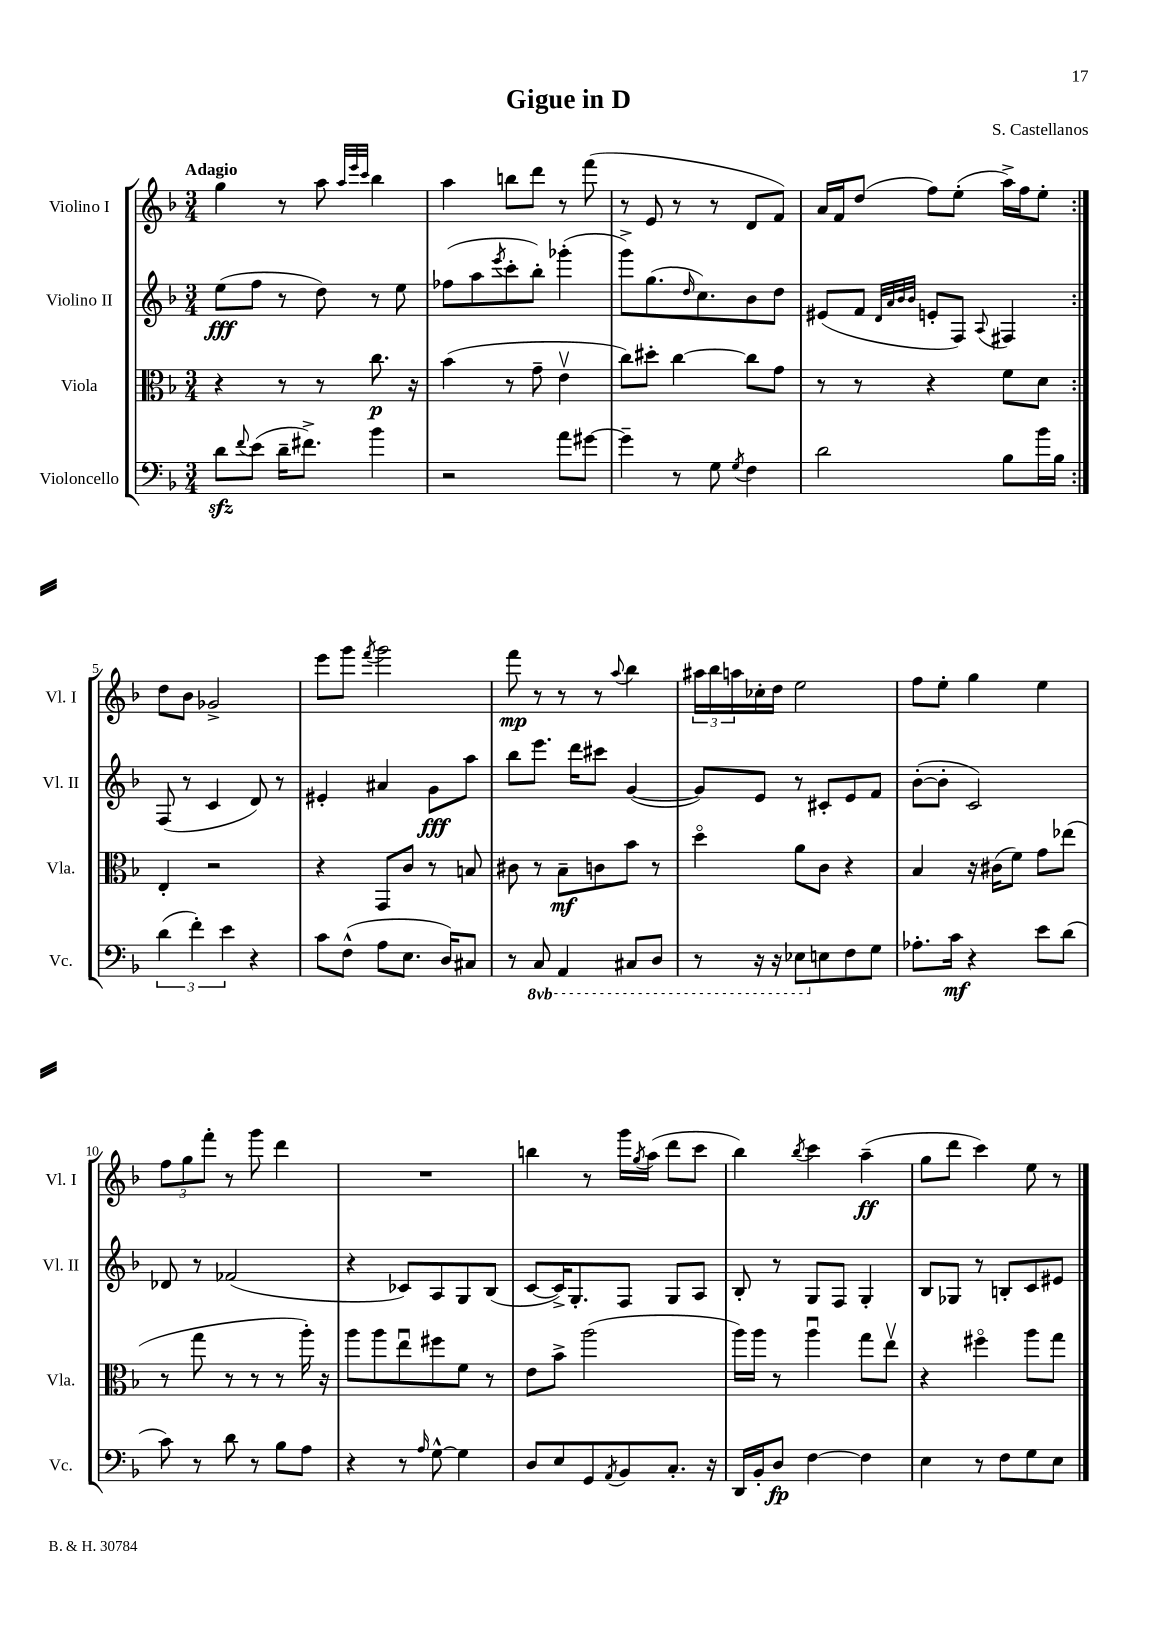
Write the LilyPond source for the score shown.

\header { title = "Gigue in D" composer = "S. Castellanos" }
<<
\new StaffGroup <<
\new Staff = "s0" \with { instrumentName = "Violino I" shortInstrumentName = "Vl. I" } {
    \clef treble \key f \major \numericTimeSignature \time 3/4 \tempo "Adagio"
    \repeat volta 2 { g''4 r8 a''8 \grace { a''32 e'''32 c'''32 } bes''4 |
    a''4 b''8 d'''8 r8 f'''8( |
    r8 e'8 r8 r8 d'8 f'8) |
    a'16 f'16 d''8( f''8) e''8-.( a''16->) f''16 e''8-. | }
    d''8 bes'8 ges'2-> |
    e'''8 g'''8 \acciaccatura { f'''8 } g'''2 |
    f'''8\mp r8 r8 r8 \appoggiatura { a''8 } bes''4 |
    \tuplet 3/2 { ais''16 bes''16 a''16 } ces''16-. d''16 e''2 |
    f''8 e''8-. g''4 e''4 |
    \tuplet 3/2 { f''8 g''8 f'''8-. } r8 g'''8 d'''4 |
    R2. |
    b''4 r8 g'''16 \acciaccatura { g''8 } a''16( d'''8 c'''8 |
    bes''4) \acciaccatura { bes''8 } c'''4 a''4--\ff( |
    g''8 d'''8 c'''4) e''8 r8 \bar "|." |
}
\new Staff = "s1" \with { instrumentName = "Violino II" shortInstrumentName = "Vl. II" } {
    \clef treble \key f \major \numericTimeSignature \time 3/4
    \repeat volta 2 { e''8\fff( f''8 r8 d''8) r8 e''8 |
    fes''8( a''8 \acciaccatura { e'''8 } c'''8-. bes''8-.) ges'''4-.( |
    g'''8->) g''8.( \grace { d''16 } c''8.) bes'8 d''8 |
    eis'8( f'8 \grace { d'32 a'32 bes'32 bes'32 } e'8-. f8) \appoggiatura { a8 } fis4 | }
    f8( r8 c'4 d'8) r8 |
    eis'4-. ais'4 g'8\fff a''8 |
    bes''8 e'''8. d'''16 cis'''8 g'4~( |
    g'8) e'8 r8 cis'8-. e'8 f'8 |
    bes'8~-.( bes'8-. c'2) |
    des'8 r8 fes'2( |
    r4 ces'8) a8 g8 bes8( |
    c'8~ c'16->) g8.-. f8 g8 a8 |
    bes8-. r8 g8 f8 g4-. |
    bes8 ges8 r8 b8-. c'8 eis'8 \bar "|." |
}
\new Staff = "s2" \with { instrumentName = "Viola" shortInstrumentName = "Vla." } {
    \clef alto \key f \major \numericTimeSignature \time 3/4
    \repeat volta 2 { r4 r8 r8 c''8.\p r16 |
    bes'4( r8 g'8-- e'4\upbow |
    c''8) dis''8-. c''4~ c''8 g'8 |
    r8 r8 r4 f'8 d'8 | }
    e4-. r2 |
    r4 g,8 c'8 r8 b8 |
    cis'8 r8 bes8--\mf c'8 bes'8 r8 |
    d''4\flageolet a'8 c'8 r4 |
    bes4 r16 cis'16( f'8) g'8 ees''8( |
    r8 g''8 r8 r8 r8 a''16-.) r16 |
    a''8 a''8 e''8\downbow fis''8 f'8 r8 |
    e'8 bes'8-> a''2( |
    a''16) a''16 r8 a''4\downbow g''8 e''8\upbow |
    r4 fis''4\flageolet a''8 g''8 \bar "|." |
}
\new Staff = "s3" \with { instrumentName = "Violoncello" shortInstrumentName = "Vc." } {
    \clef bass \key f \major \numericTimeSignature \time 3/4 \set Staff.ottavationMarkups = #ottavation-simple-ordinals
    \repeat volta 2 { d'8\sfz \appoggiatura { f'8 } e'8( d'16-- fis'8.->) bes'4 |
    r2 a'8 gis'8~ |
    gis'4-- r8 g8 \acciaccatura { g8 } f4 |
    d'2 bes8 bes'16 bes16 | }
    \tuplet 3/2 { d'4( f'4-.) e'4 } r4 |
    c'8 f8-^( a8 e8. d16) cis8 |
    r8 \ottava #-1 c,8 a,,4 cis,8 d,8 |
    r8 r16 r16 ees,8 \ottava #0 e!8 f8 g8 |
    aes8.-. c'16\mf r4 e'8 d'8( |
    c'8) r8 d'8 r8 bes8 a8 |
    r4 r8 \grace { a16 } g8~-^ g4 |
    d8 e8 g,8 \acciaccatura { a,8 } bes,8 c8.-. r16 |
    d,16 bes,16-. d8\fp f4~ f4 |
    e4 r8 f8 g8 e8 \bar "|." |
}
>>
>>
